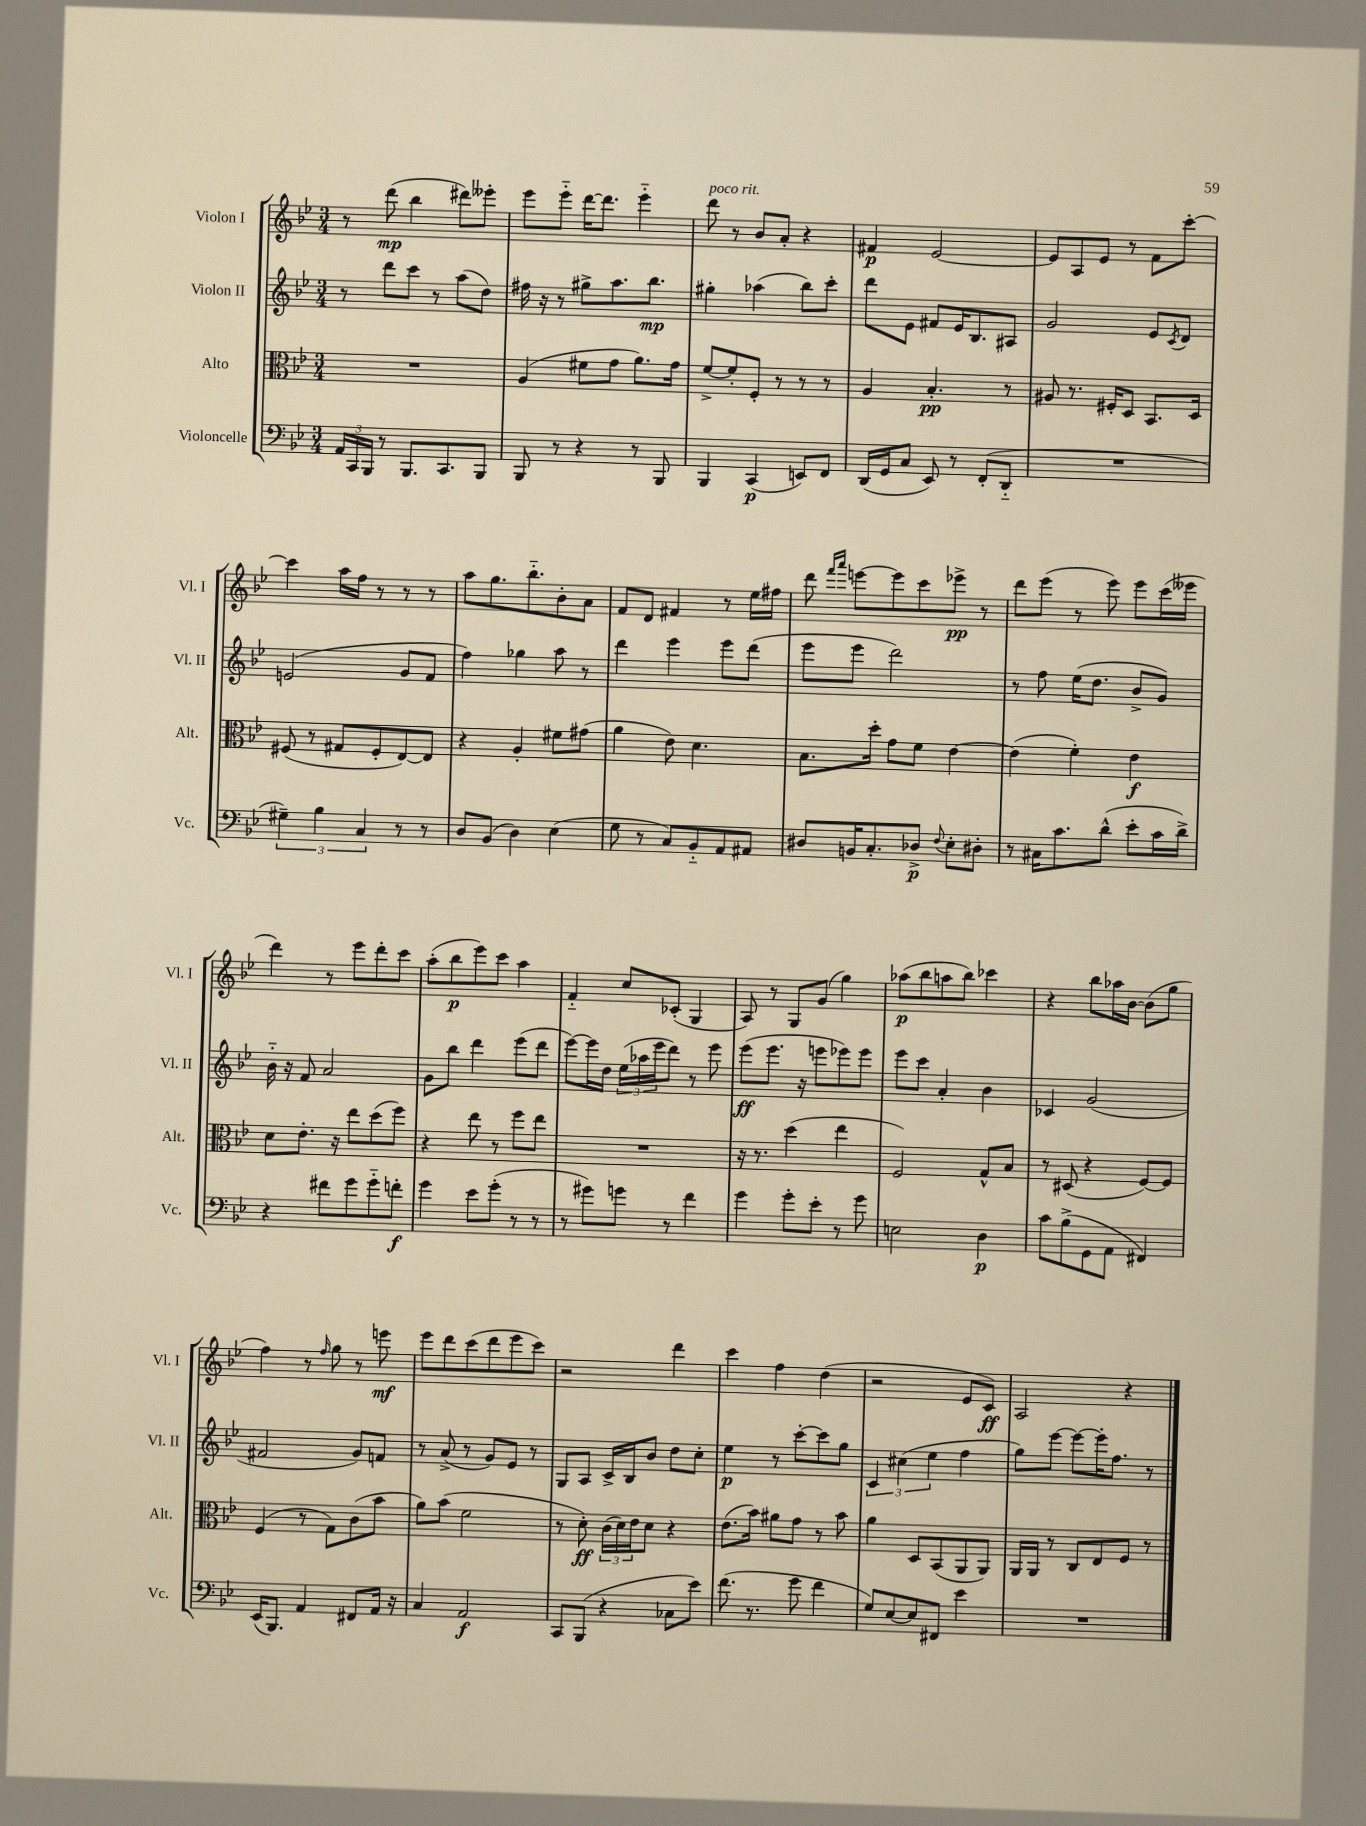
<<
\new StaffGroup <<
\new Staff = "s0" \with { instrumentName = "Violon I" shortInstrumentName = "Vl. I" } {
    \clef treble \key bes \major \numericTimeSignature \time 3/4
    r8 d'''8\mp( bes''4 dis'''8) eeses'''8-. |
    ees'''8 ees'''8-_ d'''16~ d'''8. ees'''4-_ |
    d'''8^\markup { \italic "poco rit." } r8 bes'8 a'8-. r4 |
    fis'4\p ees'2~ |
    ees'8 a8 ees'8 r8 f'8 c'''8~-. |
    c'''4 a''16 f''16 r8 r8 r8 |
    a''8 g''8. bes''8.-_ bes'8-. a'8 |
    f'8 d'8 fis'4 r8 ees''16 fis''16 |
    d'''8 \grace { f'''16 a'''16 } e'''8~ e'''8 c'''8 ees'''8->\pp r8 |
    d'''8 ees'''8( r8 ees'''8) ees'''8 c'''16( eeses'''16 |
    d'''4) r8 ees'''8 d'''8-. c'''8 |
    a''8-.( bes''8\p ees'''8) c'''8 a''4 |
    f'4-_ c''8 ces'8-.( g4 |
    a8) r8 g8 g'8( g''4) |
    aes''8\p( bes''8 a''8 bes''8) ces'''4 |
    r4 bes''8 aes''16 bes'16~ bes'8( g''8 |
    f''4) r8 \grace { f''16 } g''8 r8 e'''8\mf |
    ees'''8 d'''8 c'''8( d'''8 ees'''8 c'''8) |
    r2 d'''4 |
    c'''4 f''4 d''4( |
    r2 ees'8 c'8\ff) |
    a2 r4 \bar "|." |
}
\new Staff = "s1" \with { instrumentName = "Violon II" shortInstrumentName = "Vl. II" } {
    \clef treble \key bes \major \numericTimeSignature \time 3/4
    r8 d'''8 c'''8 r8 a''8( d''8) |
    fis''16 r16 r8 gis''8-> a''8. bes''8.\mp |
    gis''4-. aes''4( bes''8) c'''8-. |
    d'''8 ees'8 fis'8 ees'16 bes8. ais8 |
    g'2 ees'8 \acciaccatura { c'8 } d'8 |
    e'2( g'8 f'8 |
    f''4) ges''4 a''8 r8 |
    d'''4 ees'''4 ees'''8 d'''8( |
    ees'''8 ees'''8 d'''2) |
    r8 f''8 ees''16( d''8. bes'8-> g'8) |
    bes'16-_ r16 f'8 a'2 |
    g'8 bes''8 d'''4 ees'''8( d'''8 |
    ees'''8~) ees'''16 d''16 \tuplet 3/2 { ees''16( aes''16 ees'''16 } d'''8) r8 ees'''8 |
    ees'''8\ff( ees'''8. r16 e'''8 ees'''8) ees'''8 |
    ees'''8 c'''8 a'4-. bes'4 |
    ces'4 g'2( |
    fis'2 g'8) f'8 |
    r8 a'8->( r8 g'8) ees'8 r8 |
    g8 a8 c'16-> bes16 bes'8 d''8 c''8-. |
    ees''4\p r8 c'''8~-. c'''8 g''8 |
    \tuplet 3/2 { c'4 cis''4( ees''4 } f''4 |
    g''8) ees'''8~ ees'''8~ ees'''16-. f''8. r8 \bar "|." |
}
\new Staff = "s2" \with { instrumentName = "Alto" shortInstrumentName = "Alt." } {
    \clef alto \key bes \major \numericTimeSignature \time 3/4
    R2. |
    a4( fis'8 g'8 a'8.) g'16 |
    f'8~-> f'8-. f8-. r8 r8 r8 |
    a4 bes4.-.\pp r8 |
    ais8 r8. fis16-. d8 bes,8. d16 |
    fis8( r8 gis8 fis8-. ees8~) ees8 |
    r4 a4-. fis'8 gis'8( |
    a'4 ees'8) d'4. |
    bes8. d''16-. g'8 f'8 ees'4~ |
    ees'4( f'4-.) ees'4\f |
    d'8 ees'8.-. r16 ees''8 d''8( f''8) |
    r4 ees''8 r8 f''8 ees''8 |
    R2. |
    r16 r8. d''4( ees''4 |
    f2) g8-^ bes8 |
    r8 dis8( r4 f8~) f8 |
    f4( r8 g8) c'8( bes'8 |
    a'8) bes'8( f'2 |
    r8 d'8-.\ff) \tuplet 3/2 { c'16( d'16) ees'16 } d'8 r4 |
    ees'8.( bes'16) ais'8 g'8 r8 bes'8 |
    a'4 d8 bes,8( a,8 a,8) |
    a,16 a,16 r8 c8 ees8 f8 r8 \bar "|." |
}
\new Staff = "s3" \with { instrumentName = "Violoncelle" shortInstrumentName = "Vc." } {
    \clef bass \key bes \major \numericTimeSignature \time 3/4
    \tuplet 3/2 { a,16 c,16 bes,,16 } r8 bes,,8. c,8. bes,,8 |
    bes,,8 r8 r4 r8 bes,,8 |
    bes,,4 c,4\p( e,8) f,8 |
    d,16( g,16 c8 ees,8) r8 f,8-.( d,8-_ |
    R2. |
    \tuplet 3/2 { gis4--) bes4 c4 } r8 r8 |
    d8 bes,8( d4) ees4( |
    g8 r8 c8) bes,8-_ a,8 ais,8 |
    dis8 b,16 c8.-. des8->\p \appoggiatura { f8 } ees8-. dis8-. |
    r8 cis16 c'8. d'8-^( ees'8-. c'16 d'16->) |
    r4 fis'8 g'8 g'8-_ f'8-.\f |
    g'4 ees'8 g'8-.( r8 r8 |
    r8 gis'8) g'8 r8 f'4 |
    g'4 g'8-. ees'8-. r8 g'8 |
    e2 d4\p |
    c'8 bes8->( g,8 a,8 fis,4) |
    ees,16( bes,,8.) a,4 fis,8 a,16 r16 |
    c4 a,2\f |
    c,8 bes,,8( r4 ces8 ees'8) |
    f'8.( r8. g'8 f'4 |
    g8) ees8~ ees8 fis,8 ees'4 |
    R2. \bar "|." |
}
>>
>>
\layout { \context { \Score \remove "Bar_number_engraver" } }
